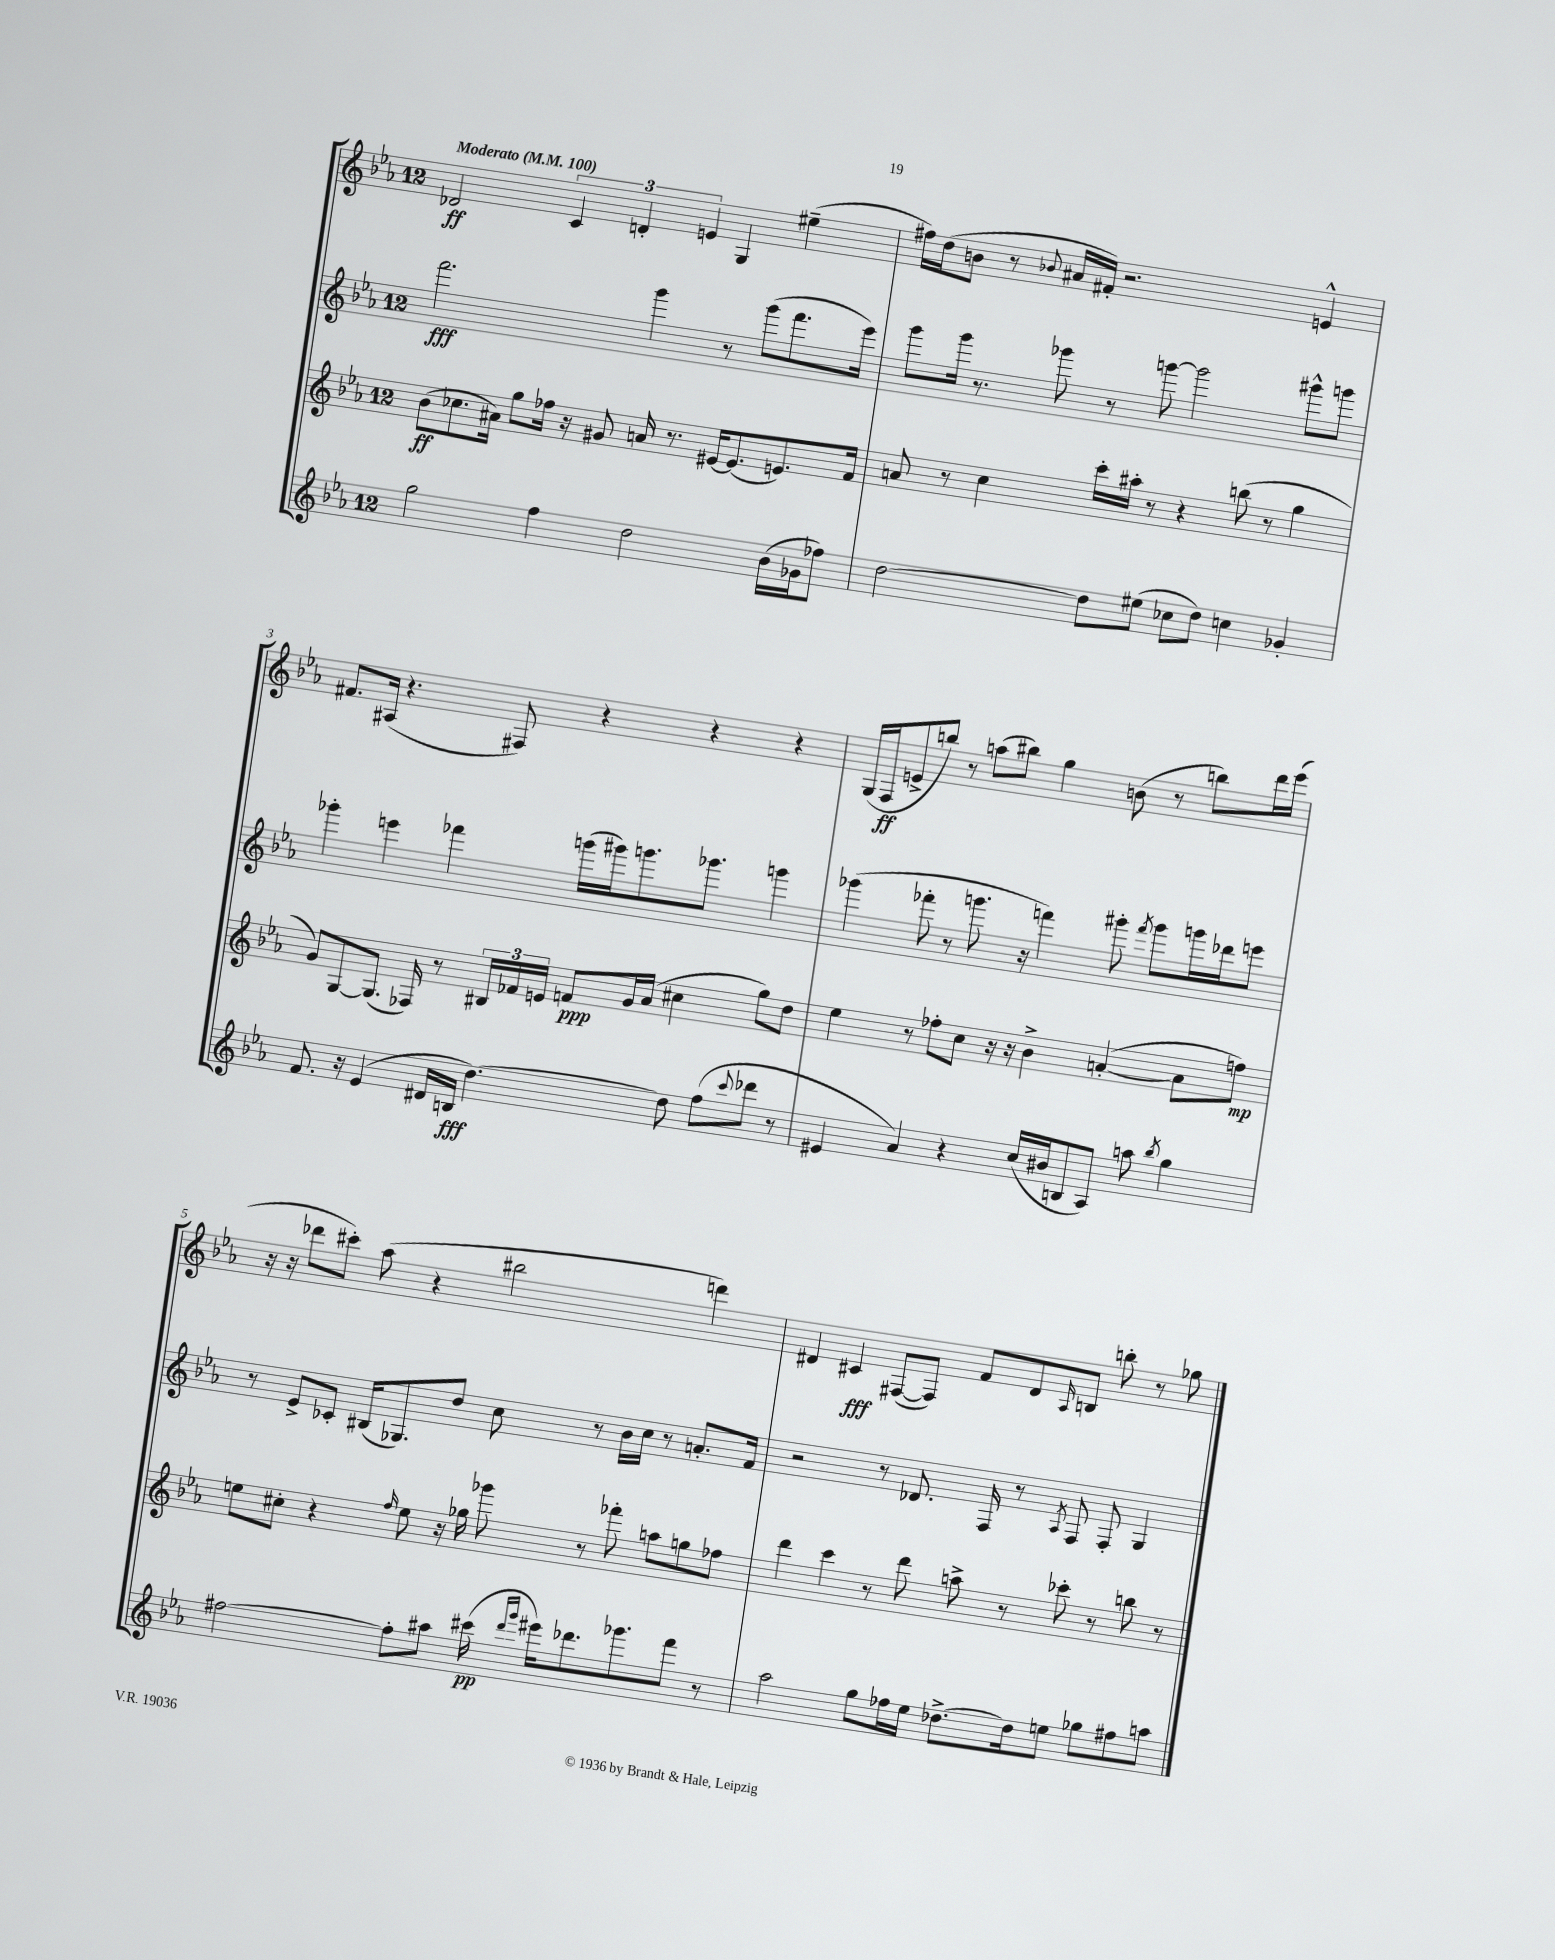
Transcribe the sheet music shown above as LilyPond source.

<<
\new StaffGroup <<
\new Staff = "s0" {
    \clef treble \key ees \major \once \override Staff.TimeSignature.style = #'single-digit \time 12/8 \tempo "Moderato" 4 = 100
    des'2\ff \tuplet 3/2 { c'4 d'4-. e'4 } g4 eis''4--( |
    fis''16) d''16( b'8 r8 \appoggiatura { bes'8 } ais'16 fis'16-.) r2. e'4-^ |
    fis'8. ais16( r4. fis8) r4 r4 r4 |
    g16( f16\ff e'8-> b''8) r8 a''8( bis''8) g''4 b'8( r8 b''8) d'''16 ees'''16( |
    r16 r16 des'''8 cis'''8-.) aes''8( r4 bis''2 d'''4) |
    dis'4 cis'4\fff fis8~( fis8) f'8 dis'8 \grace { aes16 } b8 b''8-. r8 ges''8 \bar "|." |
}
\new Staff = "s1" {
    \clef treble \key ees \major \once \override Staff.TimeSignature.style = #'single-digit \time 12/8
    f'''2.\fff g'''4 r8 g'''8( f'''8. ees'''16) |
    g'''8 g'''16 r8. ges'''8 r8 g'''8~ g'''2 gis'''8-^ g'''8 |
    ges'''4-. e'''4 fes'''4 g'''16( gis'''16) g'''8. ges'''8. g'''4 |
    ges'''4( fes'''8-. r8 g'''8. r16 f'''4) gis'''8-. \acciaccatura { f'''8 } gis'''8 g'''16 des'''16 e'''8 |
    r8 ees'8-> ces'8-. bis16( ges8.) d''8 c''8 r8 bes'16 c''16 r8 a'8.-. f'16 |
    r2 r8 des'8. f16 r8 \acciaccatura { aes8 } f8 f8-. g4 \bar "|." |
}
\new Staff = "s2" {
    \clef treble \key ees \major \once \override Staff.TimeSignature.style = #'single-digit \time 12/8
    bes'8\ff( ces''8. ais'16) g''8 fes''16 r16 gis'8 a'16 r8. eis'16~ eis'8.( e'8.) f'16 |
    a'8 r8 c''4 c'''16-. ais''16-. r8 r4 b''8( r8 g''4 |
    g'8) g8~ g8.( fes16) r8 \tuplet 3/2 { bis16 fes'16 e'16 } f'8\ppp g'16 aes'16( cis''4 g''8) d''8 |
    ees''4 r8 fes''8-. c''8 r16 r16 bes'4-> a'4~-.( a'8 f''8\mp) |
    e''8 cis''8-. r4 \grace { f''16 } e''8 r16 ges''16 ges'''8 r8 fes'''8-. a''8 g''8 fes''8 |
    d'''4 c'''4 r8 d'''8 a''8-> r8 ces'''8-. r8 b''8 r8 \bar "|." |
}
\new Staff = "s3" {
    \clef treble \key ees \major \once \override Staff.TimeSignature.style = #'single-digit \time 12/8
    g''2 f''4 d''2 bes'16( ges'16 fes''8) |
    d''2~ d''8 eis''8( ces''8 d''8) c''4 ges'4-. |
    f'8. r16 ees'4( dis'16 b16\fff d''4.~) d''8 f''8( \appoggiatura { c'''8 } des'''8 r8 |
    eis'4 aes'4) r4 c''16( bis'16 b8 aes8) a''8 \acciaccatura { bes''8 } g''4 |
    fis''2~ fis''8-. ais''8 cis'''16\pp( \grace { d'''16 g'''16 } eis'''16) des'''8. ges'''8. f'''8 r8 |
    aes''2 g''8 fes''16 ees''16 des''8.~-> des''16 e''8 ges''8 fis''8 a''8 \bar "|." |
}
>>
>>
